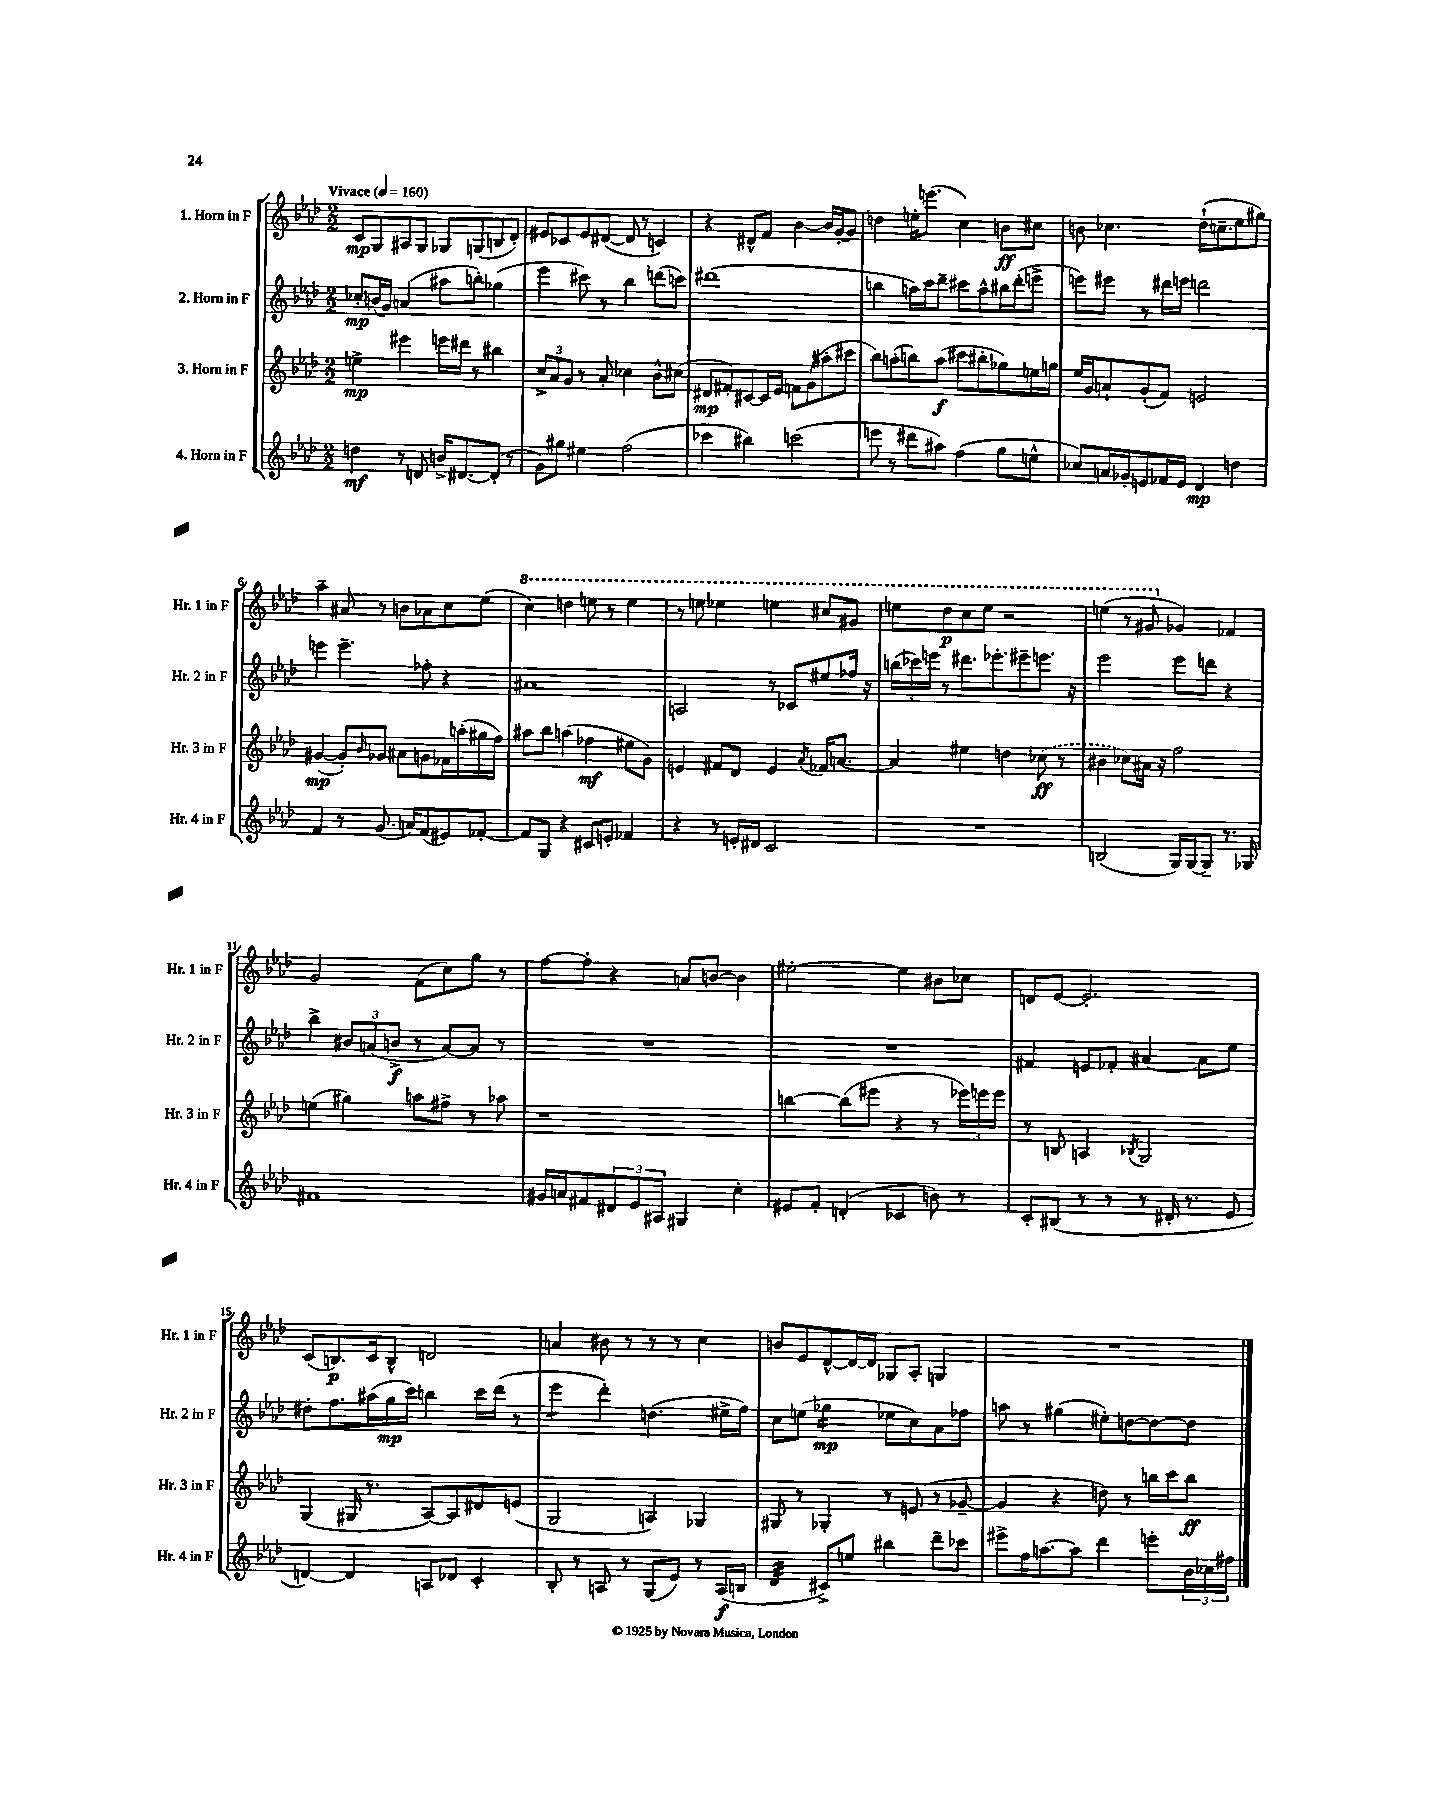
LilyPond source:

<<
\new StaffGroup <<
\new Staff = "s0" \with { instrumentName = "1. Horn in F" shortInstrumentName = "Hr. 1 in F" } {
    \clef treble \key aes \major \numericTimeSignature \time 2/2 \tempo "Vivace" 4 = 160
    c'8\mp g8 ais8 g8 ges8 g8( b8 des'8-.) |
    eis'8 ces'8 eis'8 dis'8~( dis'8 r8 c'4) |
    r4 dis'8-^ f'8 bes'4~ bes'16 g'16~-. g'8 |
    d''4 e''16-. e'''8.( c''4) b'8\ff cis''8 |
    b'8 ces''4. des''16-!( c''8.-- ees''8 gis''8) |
    aes''4-- ais'8 r8 b'8 aes'8 c''8 ees''8( |
    \ottava #1 c'''4) d'''4 e'''8 r8 e'''4 |
    r8 e'''8 ees'''4 e'''4 cis'''8 gis''8 |
    e'''8 des'''8\p c'''8 e'''8 r2 |
    e'''4( r8 gis''8 \ottava #0 ges'4) fes'4 |
    g'2 f'8( c''8) g''8 r8 |
    f''8~ f''8-. r4 a'8 b'8~ b'4 |
    eis''2~-. eis''4 bis'8 ces''8 |
    d'8 ees'8~ ees'2.-. |
    c'8( b8.\p) c'16 b8-^ d'2 |
    a'4 bis'8 r8 r8 r8 c''4 |
    b'8 ees'8 des'8~-^ des'16~ des'16 ges8 aes8-. g4 |
    R1 \bar "|." |
}
\new Staff = "s1" \with { instrumentName = "2. Horn in F" shortInstrumentName = "Hr. 2 in F" } {
    \clef treble \key aes \major \numericTimeSignature \time 2/2
    ces''8-.\mp b'16( g'16) a'4( ais''8 b''8-.) ges''4( |
    ees'''4 cis'''8) r8 bes''4 d'''8( c'''8) |
    dis'''1( |
    b''4 a''16) c'''16 des'''8-- cis'''8 a''8-^ bis''16 des'''16-.( e'''8-> |
    e'''8) eis'''8 r8 dis'''16 e'''16 d'''2 |
    e'''4 e'''4.-- fes''8-. r4 |
    ais'1 |
    a2 r8 ces'8 eis''8 fes''16 r16 |
    \tuplet 3/2 { b''16( ces'''16) e'''16 } r8 dis'''8. ees'''8.-. eis'''8-- e'''8. r16 |
    ees'''2 ees'''8 d'''8 r4 |
    bes''4-> \tuplet 3/2 { bis'8 a'8( b'8->\f } r8 a'8~) a'8 r8 |
    R1 |
    R1 |
    fis'4 e'8 fes'8-. ais'4~ ais'8 ees''8 |
    dis''8-. f''8. ais''16( g''16\mp c'''16) b''4 c'''16 des'''16( r8 |
    ees'''4:8 des'''4-.) d''4.( eis''16-> f''16) |
    c''8 e''8( ges''4:16\mp ees''8 c''8) aes'8 fes''8 |
    a''8 r8 gis''4( eis''8-.) d''8~ d''8~ d''8 \bar "|." |
}
\new Staff = "s2" \with { instrumentName = "3. Horn in F" shortInstrumentName = "Hr. 3 in F" } {
    \clef treble \key aes \major \numericTimeSignature \time 2/2
    e''4->\mp eis'''4 e'''16 dis'''16 r8 bis''4 |
    \tuplet 3/2 { c''8-> aes'8 g'8 } r8 aes'8-. ces''4 bes'8-^ cis''8( |
    dis'8\mp fis'8-.) cis'8~ cis'16 ees'16 f'8 g'8( ais''8-. cis'''8 |
    bes''8) a''8-.( b''8) a''8\f( cis'''8 bis''8-. ges''8) e''16 g''16 |
    ees''16 g'16 a'8-! g'8-.( f'8) e'2 |
    gis'4~\mp( gis'8-.) \grace { bes'16 } ges'8 ais'8 g'8 fes'16 a''16-.( gis''16 f''16) |
    ais''8 bes''8 a''4( fes''4\mf eis''8 g'8) |
    e'4 fis'8 des'8 e'4 \acciaccatura { aes'8 } fes'16 a'8.~ |
    a'4 eis''4 d''4 \once \slurDashed ces''8\ff( r8 |
    bis'4 ces''8) ais'16 r16 f''2 |
    e''4( gis''4) a''8 fis''8-> r8 aes''8 |
    r1 |
    b''4~ b''8( eis'''8 r4 r8 \tuplet 3/2 { ees'''16) e'''16 e'''16 } |
    r8 b8 a4 \acciaccatura { bes8 } g2 |
    g4( gis16 r8. aes8~) aes8 dis'8 e'8( |
    g2 a4) ges4 |
    gis8 r8 ges4-. r8 e'8( r8 ges'8~-- |
    ges'4 r4 d''8) r8 b''16 c'''16 b''8\ff \bar "|." |
}
\new Staff = "s3" \with { instrumentName = "4. Horn in F" shortInstrumentName = "Hr. 4 in F" } {
    \clef treble \key aes \major \numericTimeSignature \time 2/2
    d''4\mf r8 d'8 b'16-> dis'8.~ dis'8-.( r8 |
    g'8) gis''8 eis''4 f''2( |
    ces'''4 bis''4) c'''2( |
    e'''8 r8 dis'''8 ais''8) f''4( g''8 e''8-^ |
    ces''8) a'16 ges'16-. e'8 fes'16 e'16 des'4\mp d''4 |
    f'4 r8 g'8.( a'16) f'8( eis'8) fes'8~-. |
    fes'8 g8 r4 cis'8 e'8-. fes'4 |
    r4 r8 e'16-. dis'16 c'2 |
    R1 |
    b2( g16) g16~ g8-- r8. ges16 |
    fis'1 |
    gis'16 a'16 fis'8 \tuplet 3/2 { dis'8 ees'8 ais8 } gis4 c''4-. |
    eis'8 f'8-. d'4-.( ces'4 b'8) r8 |
    c'8-. bis8( r8 r8 r8 dis'16-. r8. ees'8 |
    d'4~) d'4 a8 des'8 c'4-. |
    bes8-. r8 a8 r8 g8( ees'8) r8 a16\f( b16 |
    des'4:32 cis'8->) e''8 bis''4 des'''8-- ces'''8 |
    eis'''8-> f''16 a''8.~ a''8 des'''4 e'''8-. \tuplet 3/2 { bes'16 ces''16 fis''16 } \bar "|." |
}
>>
>>
